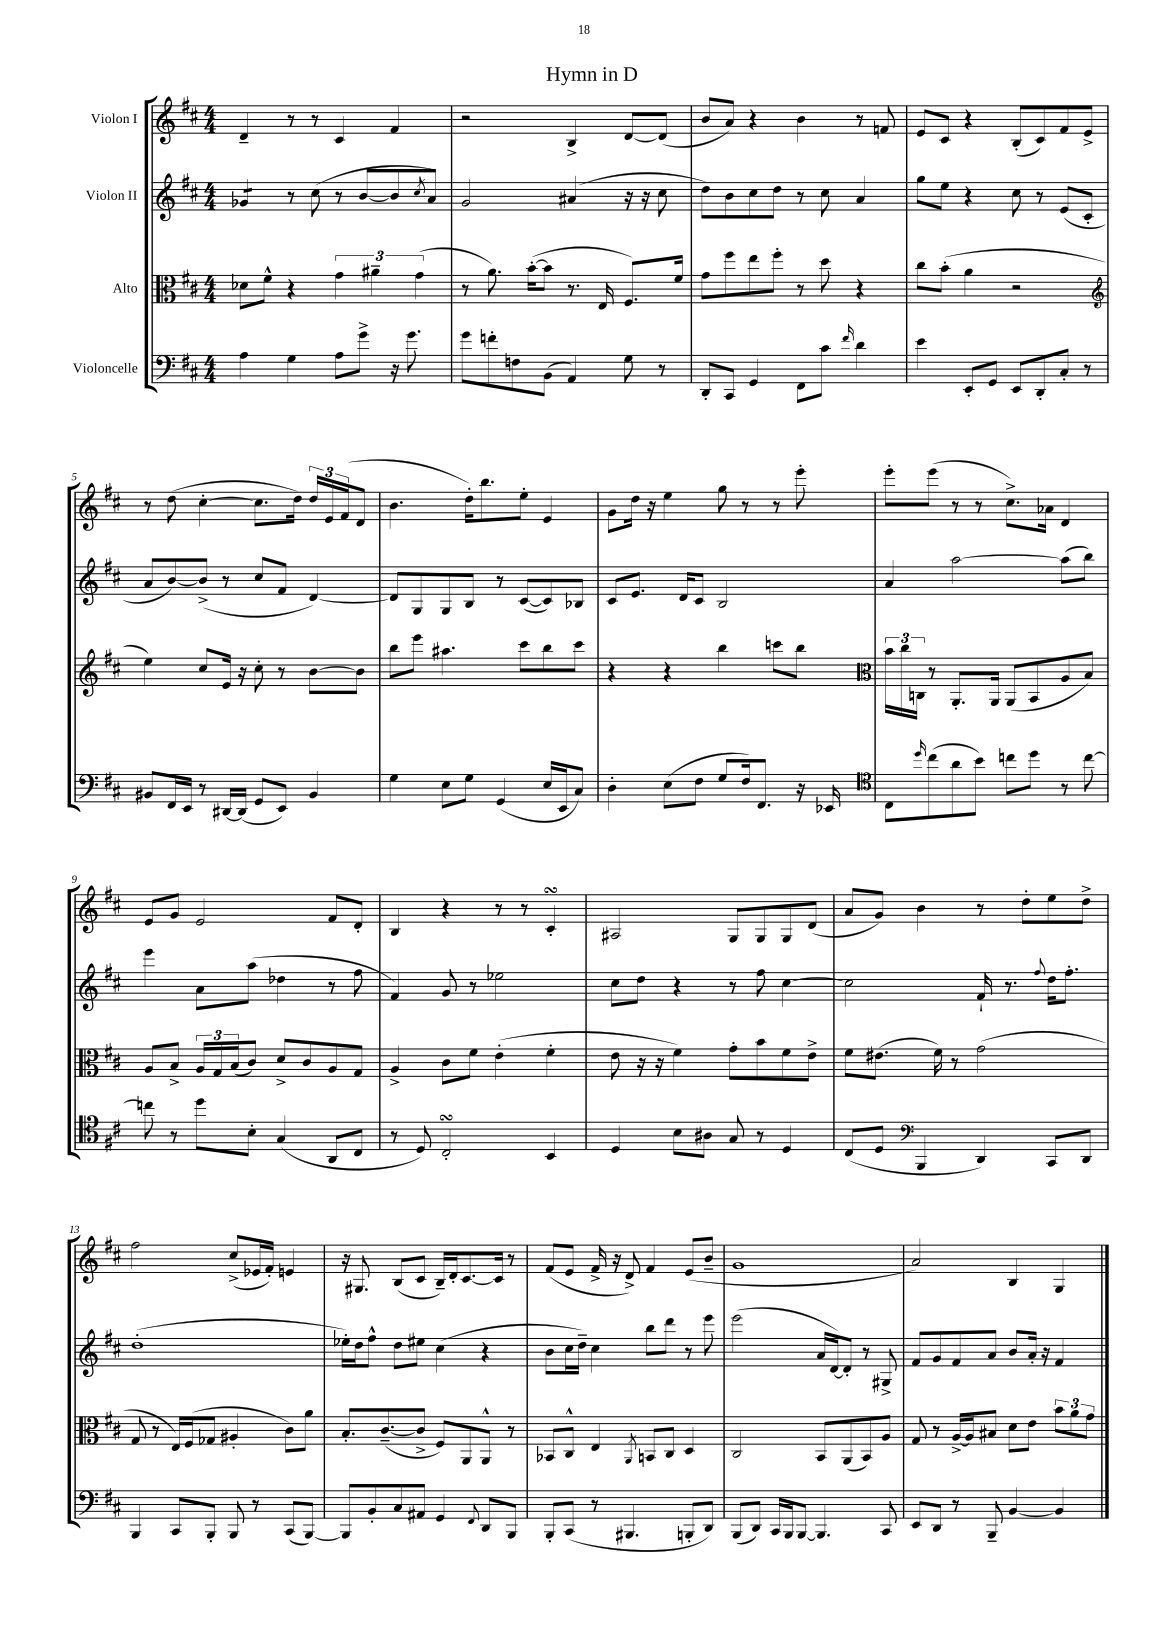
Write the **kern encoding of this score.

**kern	**kern	**kern	**kern
*staff4	*staff3	*staff2	*staff1
*clefF4	*clefC3	*clefG2	*clefG2
*k[f#c#]	*k[f#c#]	*k[f#c#]	*k[f#c#]
*M4/4	*M4/4	*M4/4	*M4/4
4A	8d-	4g-	4d~
.	8f#^^	.	.
4G	4r	8r	8r
.	.	(8cc#	8r
8A	6g	8r	4c#
8g^	.	[8b	.
.	6a#~	.	.
16r	.	8b]	4f#
8.g	.	.	.
.	(6g	.	.
.	.	8qcc#	.
.	.	8a)	.
=	=	=	=
8g	8r	2g	2r
8f'	8.a)	.	.
8F	.	.	.
.	([16b'	.	.
(8BB	8b]	.	.
4AA)	8.r	(4a#	4B^
.	16E	.	.
8G	8.F#)	16r	[8d
.	.	16r	.
8r	.	8cc#	(8d]
.	16f#	.	.
=	=	=	=
8DD'	8g	8dd)	8b
8CC#	8ff#	8b	8a)
4GG	8ee	8cc#	4r
.	8ff#'	8dd	.
8FF#	8r	8r	4b
8c#	8dd	8cc#	.
16qqf#	.	.	.
4d	4r	4a	8r
.	.	.	8f
=	=	=	=
4e	8cc#	8gg	8e
.	(8b'	8ee	8c#
8EE'	4a	4r	4r
8GG	.	.	.
8EE	2r	8cc#	(8B'
8DD'	.	8r	8c#)
8C#'	.	(8e	8f#
8r	.	8c#'	8e^
=	=	=	=
*	*clefG2	*	*
8BB#	4ee)	8a	8r
16FF#	.	[8b)	(8dd
16EE	.	.	.
8r	8cc#	(8b^]	[4cc#'
[16DD#	16e	8r	.
(16DD#]	16r	.	.
8GG	8cc#'	8cc#	8.cc#]
8EE)	8r	8f#	.
.	.	.	16dd)
4BB#	[8b	[4d)	24dd
.	.	.	24e
.	.	.	(24f#
.	8b]	.	8d
=	=	=	=
4G	8bb	8d]	4.b
.	8eee	8G	.
8E	4.aa#	8G	.
8G	.	8B	16dd')
.	.	.	8.bb
(4GG	.	8r	.
.	8ccc#	([8c#	8ee'
16E	8bb	8c#])	4e
16EE	.	.	.
8C#)	8ccc#	8B-	.
=	=	=	=
4D'	4r	8c#	8g
.	.	8.e	16dd
.	.	.	16r
(8E	4r	.	4ee
.	.	16d	.
8F#	.	8c#	.
8G	4bb	2B	8gg
16F#)	.	.	8r
8.FF#	.	.	.
.	8ccc	.	8r
16r	8bb	.	8eee'
16EE-	.	.	.
=	=	=	=
*clefC4	*clefC3	*	*
8C#	24b	4a	8eee'
.	24cc#	.	.
.	24C	.	.
16qqdd	.	.	.
(8cc#	8r	.	(8eee
8a	8.AA'	[2aa	8r
8b)	.	.	8r
.	16AA	.	.
8cc	(8AA	.	8.cc#^)
8dd	8BB	.	.
.	.	.	16a-
8r	8A	(8aa]	4d
[8cc	8B)	8bb)	.
=	=	=	=
8cc]	8A	4eee	8e
8r	8B^	.	8g
8dd	24A	8a	2e
.	24G	.	.
.	(24B	.	.
8B'	8c#)	(8aa	.
(4G	8d^	4dd-	.
.	8c#	.	.
8AA	8A	8r	8f#
8C#	8G	8ff#	8d'
=	=	=	=
8r	4A^	4f#)	4B
8D)	.	.	.
2C#'	8c#	8g	4r
.	8f#	8r	.
.	(4e'	2ee-	8r
.	.	.	8r
4BB	4f#'	.	4c#'
=	=	=	=
4D	8e	8cc#	2A#
.	16r	8dd	.
.	16r	.	.
8B	4f#)	4r	.
8A#	.	.	.
8G	8g'	8r	8G
8r	8b	8ff#	8G
4D	8f#	[4cc#	8G
.	8e^	.	(8d
=	=	=	=
(8C#	8f#	2cc#]	8a
8D	(8.e#	.	8g)
*clefF4	*	*	*
4BBB	.	.	4b
.	16f#)	.	.
.	8r	.	.
4DD)	(2g	16f#`	8r
.	.	8.r	.
.	.	.	8dd'
.	.	8qqff#	.
8CC#	.	16dd	8ee
.	.	8.ff#'	.
8DD	.	.	8dd^
=	=	=	=
4BBB	8G	(1dd'	2ff#
.	8r	.	.
8CC#	16E)	.	.
.	(16F#	.	.
8BBB'	8G-	.	.
8BBB	4A#'	.	(8cc#^
8r	.	.	16e-
.	.	.	16f#')
(8CC#	8c#)	.	4e
[8BBB)	8a	.	.
=	=	=	=
8BBB]	8.B'	16ee-')	16r
.	.	16dd	8.G#
8BB'	.	8ff#^^	.
.	([8.c#~	.	.
8C#	.	8dd	(8B
8AA#	8c#^]	8ee#	8c#
4GG	8F#)	(4cc#	16B~)
.	.	.	16d'
.	8AA	.	[8.c#
8qqFF#	.	.	.
8DD	8AA^^	4r	.
.	.	.	16c#]
8BBB	8r	.	8r
=	=	=	=
8BBB'	8BB-	8b	(8f#
(8CC#	8C#^^	16cc#	8e
.	.	16dd~)	.
8r	4E	4cc#	16f#^
.	.	.	16r
4.BBB#	.	.	8d^)
.	8qAA	.	.
.	8BB	8bb	4f#
.	8C#	8ddd	.
8BBB'	4D	8r	(8e
8DD)	.	8eee	8b~
=	=	=	=
(8BBB	2C#	(2eee	1g
8DD)	.	.	.
16CC#	.	.	.
16BBB	.	.	.
[8BBB	.	.	.
4.BBB]	8BB	16a	.
.	.	[16d)	.
.	(8AA	8d']	.
.	8BB)	8r	.
8CC#	8A	8G#^	.
=	=	=	=
8EE	8G	8f#	2a)
8DD	8r	8g	.
8r	[16A^	8f#	.
.	16A]	.	.
8BBB~	8B#	8a	.
[4BB	8d	8b	4B
.	8e	16a'	.
.	.	16r	.
4BB]	12b	4f#	4G
.	12a	.	.
.	12g	.	.
==	==	==	==
*-	*-	*-	*-
